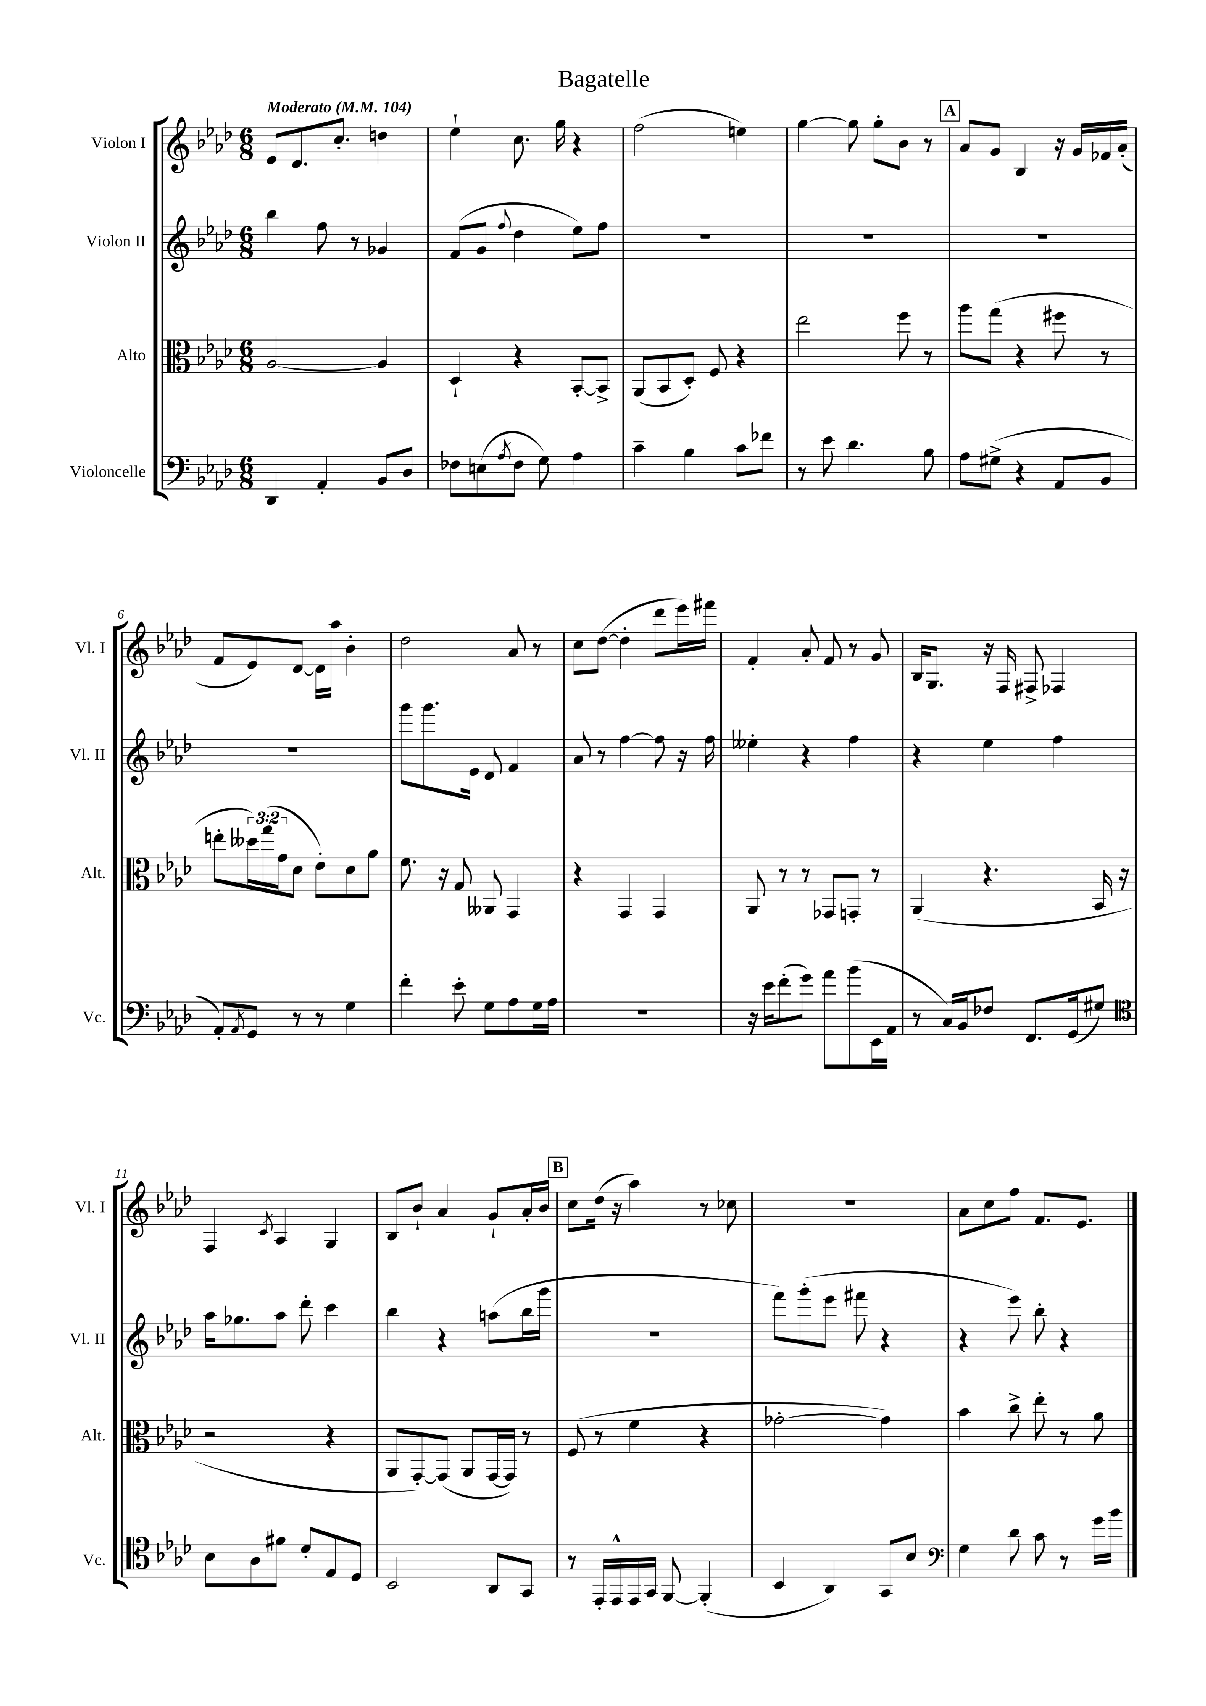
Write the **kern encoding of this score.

**kern	**kern	**kern	**kern
*staff4	*staff3	*staff2	*staff1
*clefF4	*clefC3	*clefG2	*clefG2
*k[b-e-a-d-]	*k[b-e-a-d-]	*k[b-e-a-d-]	*k[b-e-a-d-]
*M6/8	*M6/8	*M6/8	*M6/8
*MM104	*MM104	*MM104	*MM104
4DD-	[2A-	4bb-	8e-
.	.	.	8.d-
4AA-'	.	8ff	.
.	.	.	8.cc'
.	.	8r	.
8BB-	4A-]	4g-	4dd
8D-	.	.	.
=	=	=	=
8F-	4D-`	(8f	4ee-`
(8E	.	8g	.
8qA-	.	8qqff	.
8F-	4r	4dd-	8.cc
8G)	.	.	.
.	.	.	16gg
4A-	[8BB-'	8ee-)	4r
.	8BB-^]	8ff	.
=	=	=	=
4c~	(8AA-	2.r	(2ff
.	8BB-	.	.
4B-	8D-')	.	.
.	8F	.	.
8c	4r	.	4ee)
8f-	.	.	.
=	=	=	=
8r	2ee-	2.r	[4gg
8e-	.	.	.
4.d-	.	.	8gg]
.	.	.	8gg'
.	8ff	.	8b-
8B-	8r	.	8r
=	=	=	=
8A-	8aa-	2.r	8a-
(8G#^	(8gg	.	8g
4r	4r	.	4B-
8AA-	8ff#	.	16r
.	.	.	16g
8BB-	8r	.	16f-
.	.	.	(16a-'
=	=	=	=
8AA-')	8ee'	2.r	8f
8qAA-	.	.	.
8GG	24dd--)	.	8e-)
.	(24gg	.	.
.	24g	.	.
8r	8d-	.	[8d-
8r	8e-')	.	16d-]
.	.	.	16aa-
4G	8d-	.	4b-'
.	8a-	.	.
=	=	=	=
4f'	8.f	8ggg	2dd-
.	.	8.ggg	.
.	16r	.	.
8e-'	8G	.	.
.	.	16e-	.
8G	8AA--	8d-	.
8A-	4GG	4f	8a-
16G	.	.	8r
16A-	.	.	.
=	=	=	=
2.r	4r	8a-	8cc
.	.	8r	([8dd-
.	4GG	[4ff	4dd-']
.	4GG	8ff]	8ddd-
.	.	16r	16eee-)
.	.	16ff	16fff#
=	=	=	=
16r	8AA-	4ee--'	4f'
16e-	.	.	.
(8f'	8r	.	.
8g)	8r	4r	8a-'
8a-	8GG-	.	8f
(8b-	8GG'	4ff	8r
16EE-	8r	.	8g
16AA-	.	.	.
=	=	=	=
8r	(4AA-	4r	16B-
.	.	.	8.G
16C)	.	.	.
16BB-	.	.	.
8F-	4.r	4ee-	16r
.	.	.	16F
8.FF	.	.	8F#^
.	.	4ff	4F-
(16GG	.	.	.
8G#)	16BB-	.	.
.	16r	.	.
=	=	=	=
*clefC4	*	*	*
8B-	2r	16aa-	4F
.	.	8.gg-	.
8A-	.	.	.
.	.	.	8qc
8f#	.	8aa-	4A-
8d-'	.	8ddd-'	.
8E-	4r	4ccc	4G
8D-	.	.	.
=	=	=	=
2BB-	8AA-	4bb-	8B-
.	[8GG')	.	8b-`
.	(8GG]	4r	4a-
.	8AA-	.	.
8AA-	[16GG	(8aa	8g`
.	16GG])	.	.
8GG	8r	16bb-	16a-'
.	.	16ggg	16b-
=	=	=	=
8r	(8F	2.r	8cc
16EE-'	8r	.	(16dd-
16EE-^^	.	.	16r
16EE-	4f	.	4aa-)
16GG	.	.	.
[8FF	.	.	.
(4FF']	4r	.	8r
.	.	.	8cc-
=	=	=	=
4BB-	[2g-'	8fff)	2.r
.	.	(8ggg'	.
4AA-)	.	8eee-	.
.	.	8fff#	.
8GG	4g-])	4r	.
8B-	.	.	.
=	=	=	=
*clefF4	*	*	*
4G	4b-	4r	8a-
.	.	.	8cc
8d-	8cc^	8eee-)	8ff
8c	8ee-'	8bb-'	8.f
8r	8r	4r	.
.	.	.	8.e-
16g	8a-	.	.
16b-	.	.	.
==	==	==	==
*-	*-	*-	*-
